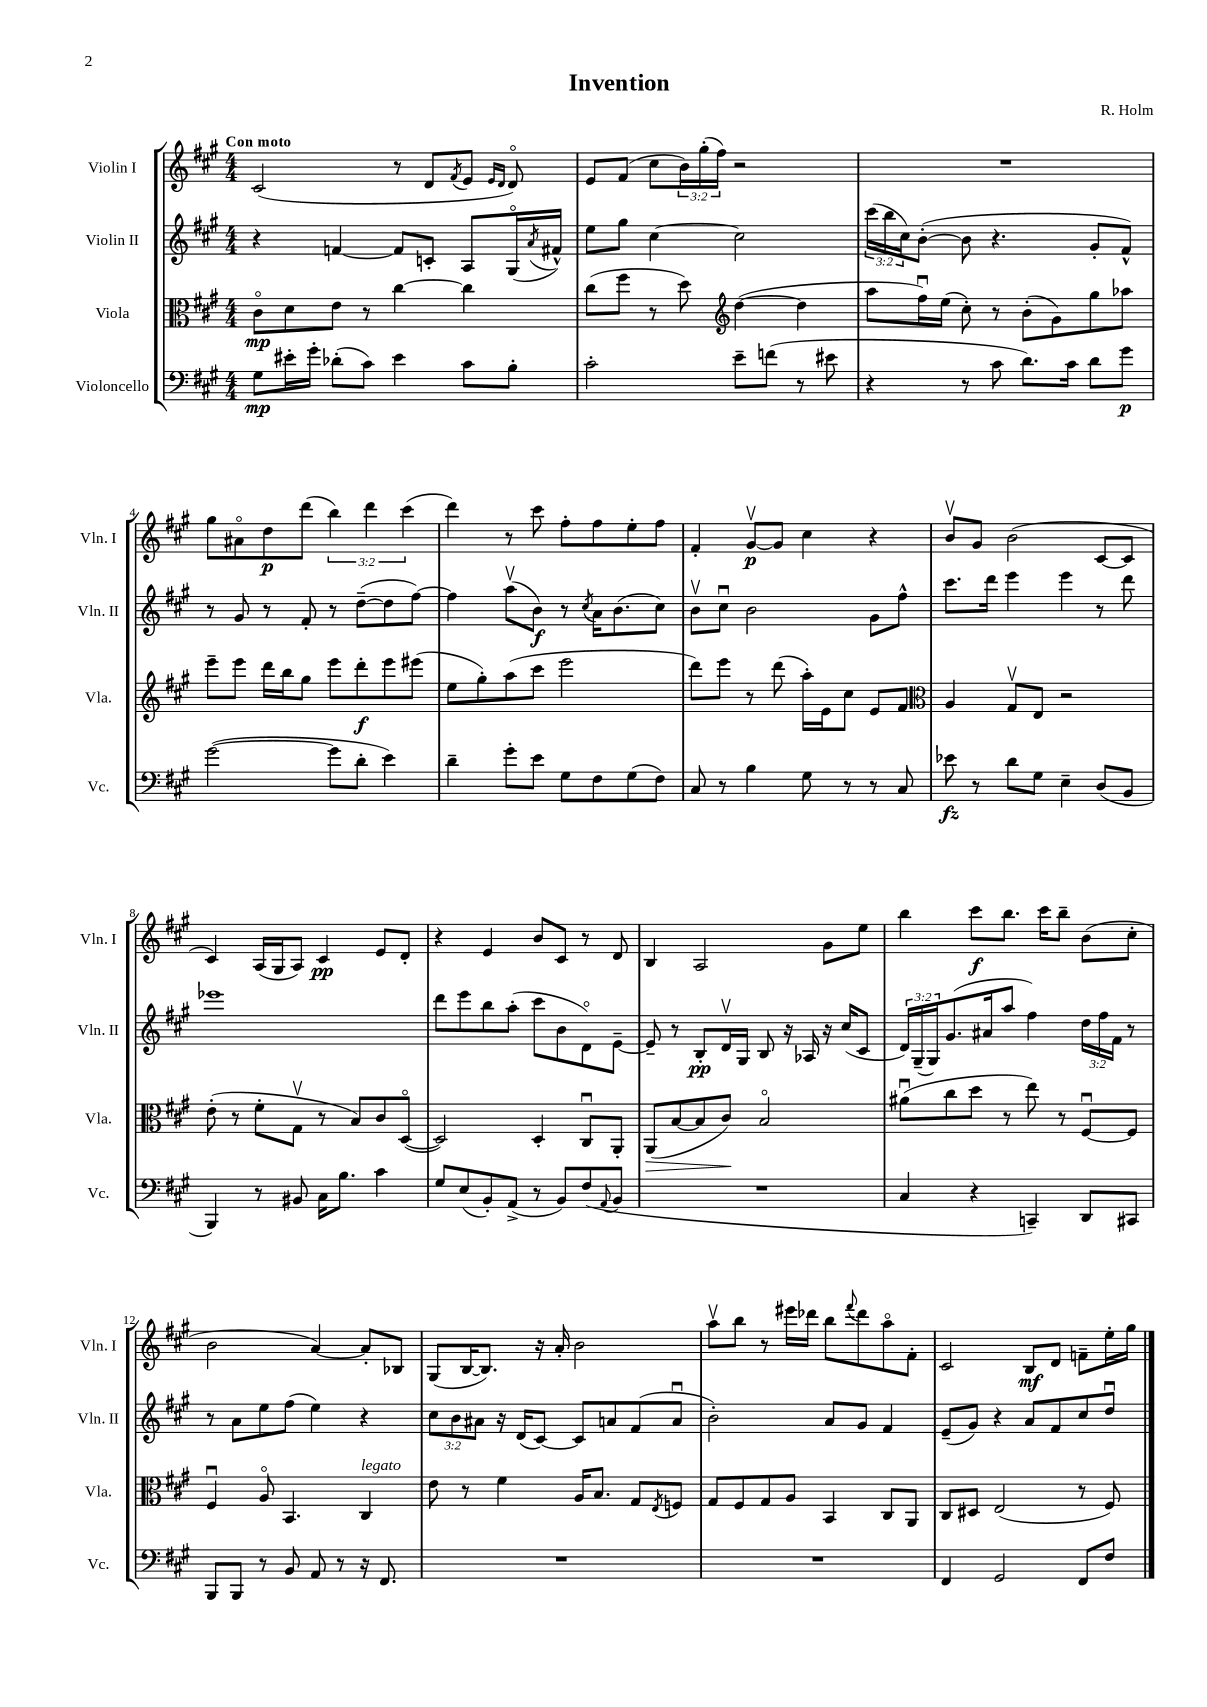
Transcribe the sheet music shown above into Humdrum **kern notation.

**kern	**kern	**kern	**kern
*staff4	*staff3	*staff2	*staff1
*clefF4	*clefC3	*clefG2	*clefG2
*k[f#c#g#]	*k[f#c#g#]	*k[f#c#g#]	*k[f#c#g#]
*M4/4	*M4/4	*M4/4	*M4/4
8G#\L	8c#o\L	4r	(2c#/
16e#'\L	8d\	.	.
16g#'\JJ	.	.	.
(8d-'\L	8e\J	[4f/	.
8c#\J)	8r	.	.
4e#\	[4cc#\	8f/]L	8r
.	.	8c'/J	8d/L
.	.	.	8qf#/
8c#\L	4cc#\]	8A/L	8e/J
.	.	.	16qqe/LL
.	.	.	16qqd/JJ
8B'\J	.	(16G#o/L	8do/)
.	.	8qa/	.
.	.	16f#^^/JJ)	.
=	=	=	=
2c#'\	(8cc#\L	8ee\L	8e/L
.	8ff#\J	8gg#\J	(8f#/J
.	8r	[4cc#\	8cc#\L
.	8dd\)	.	24b\L)
.	.	.	(24gg#'\
.	.	.	24ff#\JJ)
*	*clefG2	*	*
8e~\L	([4dd\	2cc#\]	2r
(8f\J	.	.	.
8r	4dd\]	.	.
8e#\	.	.	.
=	=	=	=
4r	8aa\L	(24ccc#\LL	1r
.	.	24bb\	.
.	.	24cc#\J)	.
.	16ff#u\L)	([8b'\J	.
.	(16ee\JJ	.	.
8r	8cc#'\)	8b\]	.
8c#\	8r	4.r	.
8.d\L)	(8b'\L	.	.
.	8g#\)	.	.
16c#\Jk	.	.	.
8d\L	8gg#\	8g#'/L	.
8g#\J	8aa-\J	8f#^^/J)	.
=	=	=	=
([2g#\	8eee~\L	8r	8gg#\L
.	8eee\J	8g#/	8a#o\
.	16ddd\LL	8r	8dd\
.	16bb\J	.	.
.	8gg#\J	8f#'/	(8ddd\J
8g#\]L	8eee\L	8r	6bb\)
8d'\J	8ddd'\	([8dd~\L	.
.	.	.	6ddd\
4e\)	8eee\	8dd\]	.
.	.	.	(6ccc#\
.	(8eee#\J	[8ff#\J)	.
=	=	=	=
4d~\	8ee\L	4ff#\]	4ddd\)
.	8gg#'\)	.	.
8g#'\L	(8aa\	(8aav\L	8r
8e\J	8ccc#\J	8b\J)	8ccc#\
8G#\L	2eee\	8r	8ff#'\L
.	.	8qcc#/	.
8F#\	.	16a\LK	8ff#\
.	.	(8.b\	.
(8G#\	.	.	8ee'\
8F#\J)	.	8cc#\J)	8ff#\J
=	=	=	=
8C#/	8ddd\L)	8bv\L	4f#'/
8r	8eee\J	8cc#u\J	.
4B\	8r	2b\	[8g#v/L
.	(8ddd\	.	8g#/]J
8G#\	16aa'\LL)	.	4cc#\
.	16e\J	.	.
8r	8cc#\J	.	.
8r	8e/L	8g#\L	4r
8C#/	8f#/J	8ff#^^\J	.
=	=	=	=
*	*clefC3	*	*
8e-\	4A/	8.ccc#\L	8bv/L
8r	.	.	8g#/J
.	.	16ddd\Jk	.
8d\L	8G#v/L	4eee\	(2b\
8G#\J	8E/J	.	.
4E~\	2r	4eee\	.
(8D/L	.	8r	[8c#/L
8BB/J	.	8ddd\	8c#/]J
=	=	=	=
4BBB/)	(8e'\	1eee-	4c#/)
.	8r	.	.
8r	8f#'\L	.	(16A/LL
.	.	.	16G#/J
8BB#/	8G#v\J	.	8A/J)
16C#\LK	8r	.	4c#/
8.B\J	.	.	.
.	8B/L)	.	.
4c#\	8c#/	.	8e/L
.	([8Do/J	.	8d'/J
=	=	=	=
8G#/L	2D/])	8ddd\L	4r
(8E/	.	8eee\	.
8BB'/)	.	8bb\	4e/
(8AA^/J	.	(8aa'\J	.
8r	4D'/	8ccc#\L	8b/L
8BB/L)	.	8b\	8c#/J
(8F#/	8C#u/L	8do\)	8r
8qqAA/	.	.	.
8BB/J	8AA'/J	[8e~\J	8d/
=	=	=	=
1r	(8AA/L	8e~/]	4B/
.	[8B/	8r	.
.	8B/]	8B'/L	2A/
.	8c#/J)	16dv/L	.
.	.	16G#/JJ	.
.	2Bo/	8B/	.
.	.	16r	.
.	.	16A-/	.
.	.	16r	8g#\L
.	.	(16cc#/LK	.
.	.	8c#/J	8ee\J
=	=	=	=
4C#/	(8a#u\L	24d/LL)	4bb\
.	.	(24G#~/	.
.	.	24G#/J)	.
.	8cc#\	(8.g#/	.
4r	8dd\J	.	8ccc#\L
.	.	16a#/k	.
.	8r	8aa/J	8.bb\J
4CC~/)	8ee\)	4ff#\)	.
.	.	.	16ccc#\LK
.	8r	.	8bb~\J
8DD/L	[8F#u/L	24dd\LL	(8b\L
.	.	24ff#\	.
.	.	24f#\JJ	.
8CC#/J	8F#/]J	8r	8cc#'\J
=	=	=	=
8BBB/L	4F#u/	8r	2b\
8BBB/J	.	8a\L	.
8r	8Ao/	8ee\	.
8BB/	4.BB/	(8ff#\J	.
8AA/	.	4ee\)	[4a/)
8r	.	.	.
16r	4C#/	4r	8a'/]L
8.FF#/	.	.	.
.	.	.	8B-/J
=	=	=	=
1r	8e\	12cc#\L	(8G#/L
.	.	12b\	.
.	8r	.	[16B/K
.	.	12a#\J	.
.	.	.	8.B/]J)
.	4f#\	16r	.
.	.	(16d/LK	.
.	.	[8c#/J)	16r
.	.	.	16a'/
.	16A/LK	8c#/]L	2b\
.	8.B/J	.	.
.	.	8a/	.
.	8G#/L	(8f#/	.
.	8qE/	.	.
.	8F/J	8au/J	.
=	=	=	=
1r	8G#/L	2b'\)	8aav\L
.	8F#/	.	8bb\J
.	8G#/	.	8r
.	8A/J	.	16eee#\LL
.	.	.	16ddd-\JJ
.	4BB/	8a/L	8bb\L
.	.	.	8qqfff#/
.	.	8g#/J	8ddd-\
.	8C#/L	4f#/	8aao\
.	8AA/J	.	8f#'\J
=	=	=	=
4FF#/	8C#/L	(8e~/L	2c#/
.	8D#/J	8g#/J)	.
2GG#/	(2E/	4r	.
.	.	8a/L	8B/L
.	.	8f#/	8d/J
8FF#/L	8r	8cc#/	8f~\L
8F#/J	8F#/)	8ddu/J	16ee'\L
.	.	.	16gg#\JJ
==	==	==	==
*-	*-	*-	*-
